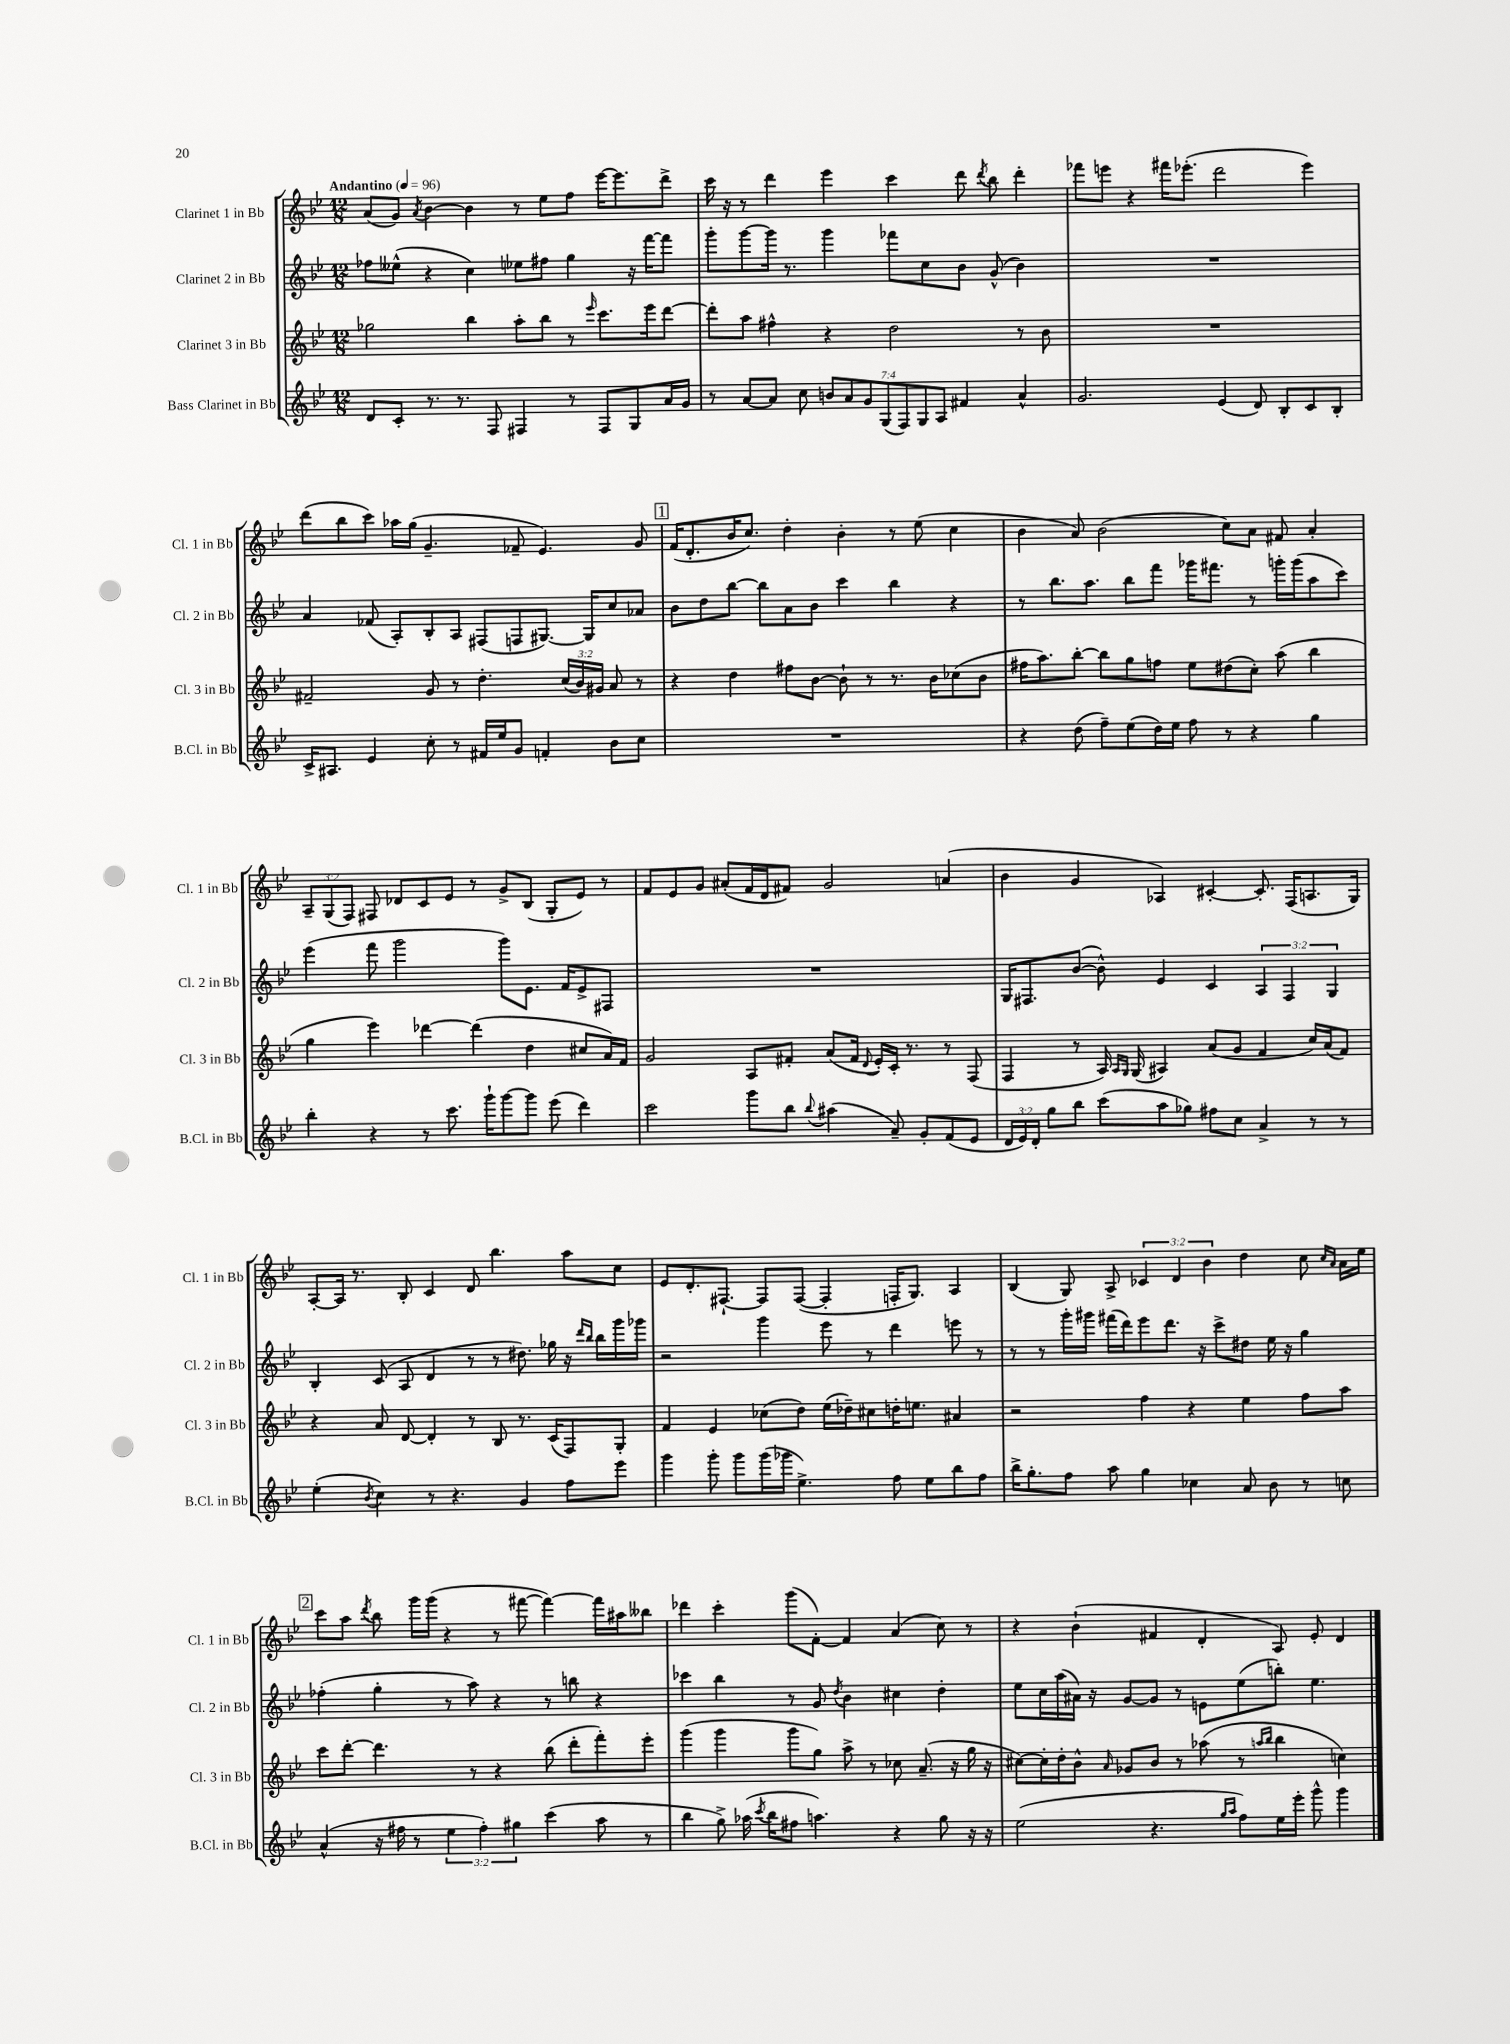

**kern	**kern	**kern	**kern
*staff4	*staff3	*staff2	*staff1
*clefG2	*clefG2	*clefG2	*clefG2
*k[b-e-]	*k[b-e-]	*k[b-e-]	*k[b-e-]
*M12/8	*M12/8	*M12/8	*M12/8
*MM96	*MM96	*MM96	*MM96
8d	2gg-	8ff-	(8a
8c'	.	(8ee--^^	8g)
.	.	.	8qa
8.r	.	4r	[4b-
8.r	.	.	.
.	4bb-	4cc)	4b-]
8F	.	.	.
4F#	8aa'	8ee-	8r
.	8bb-	8ff#	8ee-
8r	8r	4gg	8ff
.	16qqeee-	.	.
8F#	8.ccc	.	[16eee-
.	.	.	8.eee-]
8G	.	16r	.
.	16eee-	[16fff	.
16a	[8ddd	8fff]	8ddd^
16g	.	.	.
=	=	=	=
8r	8ddd']	8ggg'	16ccc
.	.	.	16r
[8a	8aa	[8ggg	8r
8a]	4ff#^^	16ggg]	4ddd
.	.	8.r	.
8cc	.	.	.
14b	4r	4ggg	4eee-
14a	.	.	.
14g	.	.	.
(14G	.	.	.
.	2dd	8fff-	4ccc
14F)	.	.	.
14G	.	.	.
.	.	8cc	.
14A	.	.	.
4f#	.	8b-	8ddd
.	.	.	8qddd
.	.	(8g^^	8bb-
4a^^	8r	4b-)	4ddd'
.	8b-	.	.
=	=	=	=
2.g	1.r	1.r	8fff-
.	.	.	8eee
.	.	.	4r
.	.	.	16fff#
.	.	.	(8.eee-'
(4e-	.	.	2ddd
8d)	.	.	.
8B-'	.	.	.
8c	.	.	4eee-)
8B-'	.	.	.
=	=	=	=
16c^	2f#~	4a	(8ddd
8.A#	.	.	.
.	.	.	8bb-
4e-	.	(8f-	8ccc)
.	.	8A')	16aa-
.	.	.	(16gg
8cc'	8g	8B-'	4.g~
8r	8r	8A	.
16f#	4.dd'	(8F#	.
16ee-	.	.	.
8g	.	8F	8f-~
4f'	.	[8.G#)	4.e-)
.	(24cc	.	.
.	24b-)	.	.
.	.	16G#]	.
.	24g#	.	.
8b-	8a	8cc	.
8cc	8r	8a-	8g
=	=	=	=
1.r	4r	8b-	(16f
.	.	.	8.d'
.	.	8dd	.
.	4dd	[8bb-	16b-
.	.	.	8.cc)
.	.	8bb-]	.
.	8ff#	8a	4dd'
.	[8b-	8b-	.
.	8b-`]	4ccc	4b-'
.	8r	.	.
.	8.r	4bb-	8r
.	.	.	(8ee-
.	16b-	.	.
.	(8cc-	4r	4cc
.	8b-	.	.
=	=	=	=
4r	16ff#	8r	4b-
.	8.aa)	.	.
.	.	8.bb-	.
(8dd	[8bb-'	.	8a)
.	.	8.aa	.
8ff~)	8bb-]	.	(2b-
(8ee-	8gg	8bb-	.
16dd)	8ff	8fff	.
16ee-	.	.	.
8ff	8ee-	16ggg-	.
.	.	8.fff#	.
8r	(8dd#	.	8cc)
4r	8cc')	8r	8a
.	(8aa	16ggg'	8f#
.	.	(16ggg	.
4gg	4bb-	8aa	4a'
.	.	8ccc)	.
=	=	=	=
4bb-'	4gg	(4eee-	12A~
.	.	.	(12G
.	.	.	12F)
4r	4eee-)	8fff	8F#
.	.	2ggg	8d-
8r	[4ddd-	.	8c
8.ccc	.	.	8e-
.	(4ddd-]	.	8r
16ggg`	.	.	.
[8ggg	.	8ggg)	8g^
8ggg]	4dd	8.e-	(8B-
(8eee-	.	.	8G'
.	.	16f	.
4ddd)	8cc#	8e-^	8e-)
.	16a)	8F#	8r
.	16f	.	.
=	=	=	=
2ccc	2g	1.r	8f
.	.	.	8e-
.	.	.	8g
.	.	.	(8a#'
8ggg	8A	.	16f
.	.	.	16d
8bb-	8f#'	.	8f#)
8qqbb-	.	.	.
(4aa#	(8a	.	2g
.	16f#	.	.
.	8qqd	.	.
.	16e-')	.	.
8a~)	16c'	.	.
.	8.r	.	.
8g'	.	.	.
(8f	8r	.	(4a
8e-	(8F	.	.
=	=	=	=
24d	4F	16G	4b-
24e-)	.	.	.
.	.	8.F#	.
24d'	.	.	.
8gg	.	.	.
8bb-	8r	([8b-	4g
(8ccc	16A)	8b-^^])	.
.	16qqA	.	.
.	16qqG	.	.
.	(16G	.	.
8aa	4A#)	4e-	4A-)
8gg-)	.	.	.
8ff#	(8a	4c	[4c#'
8cc	8g	.	.
4a^	4f	6A	8.c#']
.	.	6F#	.
.	.	.	(16F
8r	16cc)	.	8.A
.	(16a	.	.
.	.	6G	.
8r	8f)	.	.
.	.	.	16G)
=	=	=	=
(4ee-'	4r	4B-'	[8A'
.	.	.	16A]
.	.	.	8.r
8qb-	.	.	.
4cc)	8a	(8c	.
.	[8d	8A	8B-'
8r	4d']	4d	4c
4.r	.	.	.
.	8r	8r	8d
.	8B-	8r	4.bb-
4g	8.r	8.dd#)	.
.	(16c	16gg-	.
8ff	8F)	16r	8aa
.	.	16qqddd	.
.	.	16qqbb-	.
.	.	16bb-	.
8eee-	8G'	16ggg	8cc
.	.	16ggg-	.
=	=	=	=
4ggg	4f	2r	8e-
.	.	.	8.d'
8ggg'	4e-	.	.
.	.	.	[8.F#`
8ggg	.	.	.
(16ggg	(8cc-	4ggg	8F#]
16ggg-	.	.	.
4.ee-^)	8dd)	.	([8F#
.	(16ee-	8eee-	4F#']
.	16dd-~)	.	.
.	8cc#	8r	.
8ff	16dd'	4ddd	16F'
.	8.ee	.	8.G)
8ee-	.	.	.
8bb-	4a#	8eee	4A
8ff	.	8r	.
=	=	=	=
16bb-^	2r	8r	(4B-
8.gg'	.	.	.
.	.	8r	.
8ff	.	16ggg'	8G)
.	.	16ggg#	.
8aa	.	(16fff#	8A^
.	.	16ddd)	.
4gg	4ff	8eee-	6c-
.	.	8.ddd	.
.	.	.	6d
4cc-	4r	.	.
.	.	16r	.
.	.	.	6b-
.	.	8ccc^	.
8a	4ee-	8dd#	4dd
8b-	.	16ee-	.
.	.	16r	.
8r	8ff	4gg	8cc
.	.	.	16qqcc
.	.	.	16qqa
8cc	8aa	.	16a
.	.	.	16ee-
=	=	=	=
(4a^^	8ccc	(4ff-'	8ccc
.	[8ddd'	.	8aa
.	.	.	8qddd
16r	4.ddd]	4gg'	8bb-
16ff#	.	.	.
8r	.	.	16ggg
.	.	.	(16ggg
6ee-	.	8r	4r
.	8r	8aa)	.
6ff#')	.	.	.
.	4r	4r	8r
6gg#	.	.	.
.	.	.	[8fff#
(4ccc	(8bb-	8r	4fff#_)
.	8ddd'	8bb	.
8aa	8fff')	4r	16fff#]
.	.	.	16aa#
8r	8eee-'	.	8bb--
=	=	=	=
4bb-	(4ggg	4ccc-	4ddd-
8gg^)	4ggg	4bb-	4ccc'
(16aa-	.	.	.
8qccc	.	.	.
16bb-	.	.	.
8ff#	8ggg	8r	(8ggg
4.aa)	8gg)	8g	[8f')
.	.	8qdd	.
.	8aa^	4b-	4f]
.	8r	.	.
4r	8cc-	4cc#	(4a
.	(8.a~	.	.
8gg	.	4dd'	8cc)
.	16r	.	.
16r	16gg	.	8r
16r	16r	.	.
=	=	=	=
(2ee-	[8cc#)	8ee-	4r
.	16cc#']	16cc	.
.	16dd'	(16aa	.
.	8b-^^	16a#)	(4b-`
.	.	16r	.
.	16qqa	.	.
.	8g-	[8g	.
4.r	8b-	8g]	4f#
.	8r	8r	.
.	(8aa-	8e	4d'
16qqgg	.	.	.
16qqaa	.	.	.
8ff)	8r	(8ee-	.
.	16qqaa	.	.
.	16qqbb-	.	.
16ee-	4bb-	8bb')	8A)
16eee-'	.	.	.
8ggg^^	.	4.ee-	8e-'
4ggg	4cc)	.	4d
==	==	==	==
*-	*-	*-	*-
